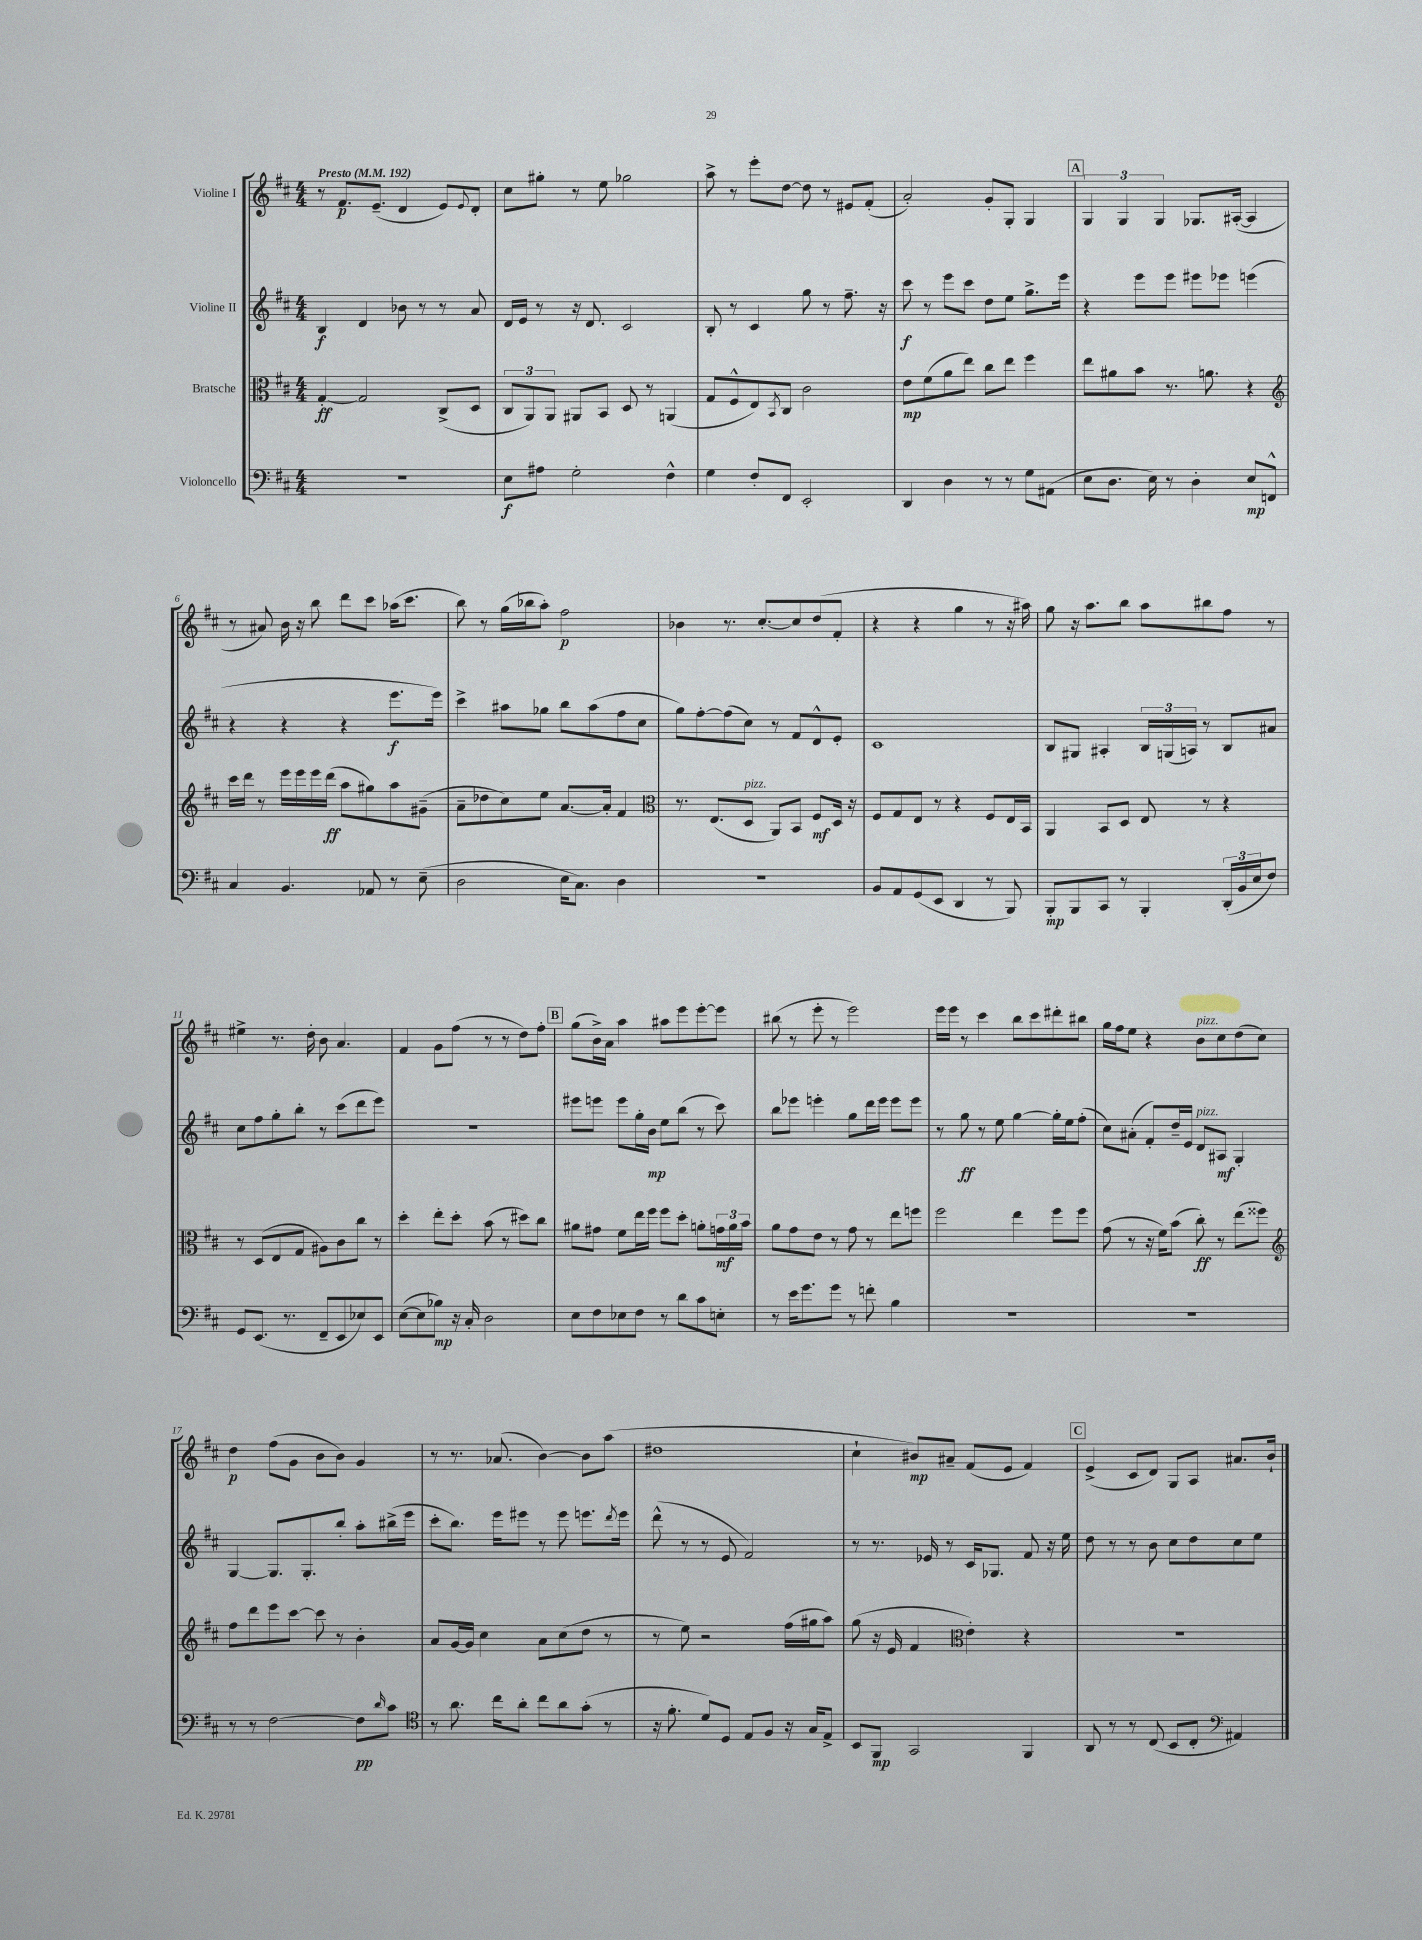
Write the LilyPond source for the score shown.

<<
\new StaffGroup <<
\new Staff = "s0" \with { instrumentName = "Violine I" } {
    \clef treble \key d \major \numericTimeSignature \time 4/4 \tempo "Presto" 4 = 192
    r8 fis'8.\p e'8.--( d'4 e'8) \appoggiatura { e'8 } d'8-. |
    cis''8 gis''8-. r8 e''8 ges''2 |
    a''8-> r8 e'''8-. d''8~ d''8 r8 eis'8 fis'8-.( |
    a'2-.) g'8-. g8-. g4 |
    \mark \markup { \box "A" } \tuplet 3/2 { g4 g4 g4 } ges8. ais16~-.( ais4 |
    r8 ais'8) b'16 r16 b''8 d'''8 cis'''8 aes''16( cis'''8. |
    b''8) r8 g''16( bes''16 a''8-.) fis''2\p |
    bes'4 r8. cis''8.~-. cis''8 d''8( fis'8-. |
    r4 r4 g''4 r8 r16 ais''16) |
    g''8 r16 a''8. b''8 a''8 bis''8 fis''8 r8 |
    eis''4-> r8. d''16-. b'8 a'4. |
    fis'4 g'8 fis''8( r8 r8 d''8) fis''8-. |
    \mark \markup { \box "B" } g''8( b'16->) a'16 a''4 ais''8 e'''8 e'''8~-. e'''8 |
    bis''8( r8 e'''8-. r8 e'''2) |
    e'''16 e'''16 r8 cis'''4 b''8 cis'''8 dis'''8-. bis''8 |
    g''16 fis''16 e''8 r4 b'8^\markup { \italic "pizz." } cis''8 d''8( cis''8) |
    d''4\p fis''8( g'8 b'8 b'8) g'4 |
    r8 r8. aes'8.( b'4~) b'8 a''8( |
    dis''1 |
    cis''4-! bis'8\mp) ais'8-- fis'8( e'8 fis'4) |
    \mark \markup { \box "C" } e'4->( cis'8 d'8) g8 a8 ais'8. b'16-! \bar "|." |
}
\new Staff = "s1" \with { instrumentName = "Violine II" } {
    \clef treble \key d \major \numericTimeSignature \time 4/4
    b4\f d'4 bes'8 r8 r8 a'8 |
    d'16 e'16 r8 r16 d'8. cis'2 |
    b8-. r8 cis'4 g''8 r8 fis''8.-- r16 |
    cis'''8\f r8 e'''8 cis'''8 d''8 e''8 g''8.-> e'''16 |
    \mark \markup { \box "A" } r4 e'''8 e'''8 eis'''8 ees'''8 e'''4( |
    r4 r4 r4 e'''8.\f e'''16) |
    cis'''4-> ais''8 ges''8 b''8 ais''8( fis''8 cis''8 |
    g''8) fis''8~-. fis''8( cis''8) r8 fis'8 d'8-^ e'8-. |
    cis'1 |
    b8 gis8 ais4-. \tuplet 3/2 { b16 g16( a16) } r8 b8 ais'8 |
    cis''8 fis''8 g''8-. b''8-. r8 cis'''8( d'''8 e'''8) |
    R1 |
    \mark \markup { \box "B" } eis'''8 e'''8 e'''8 g''16-. b'16\mp e''8 b''8( r8 cis'''8) |
    b''8 ees'''8 e'''4-. g''8 d'''16 e'''16 e'''8 e'''8 |
    r8 g''8\ff r8 e''8 g''4~ g''16-. e''16 fis''8-.( |
    cis''8) ais'8-.( fis'8-.) d''16-- e'16 d'8^\markup { \italic "pizz." } ais8\mf g4-. |
    g4~ g8. g8.-. b''8-. a''8-. bis''16->( e'''16 |
    cis'''8-. b''8.) e'''16 eis'''8 r8 eis'''8 e'''8. \acciaccatura { d'''8 } e'''16 |
    d'''8-^( r8 r8 e'8 fis'2) |
    r8 r8. ees'16 r8 cis'16 ges8. fis'8 r16 e''16 |
    \mark \markup { \box "C" } d''8 r8 r8 b'8 cis''8 d''8 cis''8 e''8 \bar "|." |
}
\new Staff = "s2" \with { instrumentName = "Bratsche" } {
    \clef alto \key d \major \numericTimeSignature \time 4/4
    g4~-.\ff g2 cis8->( d8 |
    \tuplet 3/2 { cis8 a,8) a,8 } ais,8 b,8 d8 r8 a,4( |
    g8 fis8-^ e8) \acciaccatura { b,8 } cis8 cis'2 |
    e'8\mp fis'8( a'8 e''8) cis''8 e''8 fis''4 |
    \mark \markup { \box "A" } e''8 ais'8 b'8 r8. a'8. r4 |
    \clef treble cis'''16 d'''16 r8 e'''16 e'''16 e'''16 d'''16\ff( a''8 gis''8) a''8 gis'8--( |
    a'8-- des''8 cis''8) e''8 a'8.~ a'16-. fis'4 |
    \clef alto r8. e8.( d8^\markup { \italic "pizz." } a,8) b,8 fis8\mf d16 r16 |
    fis8 g8 e8 r8 r4 fis8 e16 b,16 |
    a,4 b,8 d8 e8 r8 r4 |
    r8 d8( e8 g8 ais8) cis'8 cis''8 r8 |
    d''4-. e''8-. d''8-. b'8( r8 dis''8) cis''8 |
    \mark \markup { \box "B" } ais'8 gis'8 fis'8 e''16 fis''16 fis''8 d''8-. a'8-. \tuplet 3/2 { g'16\mf a'16 b'16 } |
    a'8 g'8 e'8 r8 g'8 r8 e''8 f''8 |
    fis''2 e''4 fis''8 fis''8 |
    g'8( r8 r16 fis'16) b'8( cis''8-.\ff) r8 e''8( fisis''8) |
    \clef treble fis''8 d'''8 e'''8 cis'''8~ cis'''8 r8 b'4-. |
    a'8 g'16~ g'16 cis''4 a'8 cis''8( d''8 r8 |
    r8 e''8) r2 fis''16( gis''16 a''8) |
    g''8( r16 e'16 fis'4 \clef alto e'4-.) r4 |
    \mark \markup { \box "C" } R1 \bar "|." |
}
\new Staff = "s3" \with { instrumentName = "Violoncello" } {
    \clef bass \key d \major \numericTimeSignature \time 4/4
    r1 |
    e8\f ais8 g2-. fis4-^ |
    g4 fis8-. fis,8 e,2-. |
    d,4 d4 r8 r8 g8 ais,8( |
    \mark \markup { \box "A" } e8 d8. e16) r8 d4-. e8\mp f,8-^ |
    cis4 b,4. aes,8 r8 e8--( |
    d2 e16 cis8.) d4 |
    R1 |
    b,8 a,8 g,8( e,8 d,4 r8 b,,8) |
    b,,8-.\mp b,,8 cis,8 r8 b,,4-. \tuplet 3/2 { d,16-.( b,16 e16 } fis8) |
    g,8 e,8.( r8. fis,8-- e,8 ees8) e,8 |
    e8~( e8 bes8\mp) r16 cis16-. d2 |
    \mark \markup { \box "B" } e8 fis8 ees8 fis8 r8 d'8 cis'8 e8-. |
    r8 e'16 g'8. g'8 r8 f'8-. b4 |
    R1 |
    R1 |
    r8 r8 fis2~ fis8\pp \grace { d'16 } cis'8 |
    \clef tenor r8 a'8. cis''16 a'8-. cis''8 a'8 g'8-.( r8 |
    r16 fis'8.-. d'8) d8 e8 fis8 r16 g16 e8-> |
    b,8 fis,8\mp g,2 fis,4 |
    \mark \markup { \box "C" } a,8 r8 r8 cis8( b,8 cis8-. \clef bass ais,4) \bar "|." |
}
>>
>>
